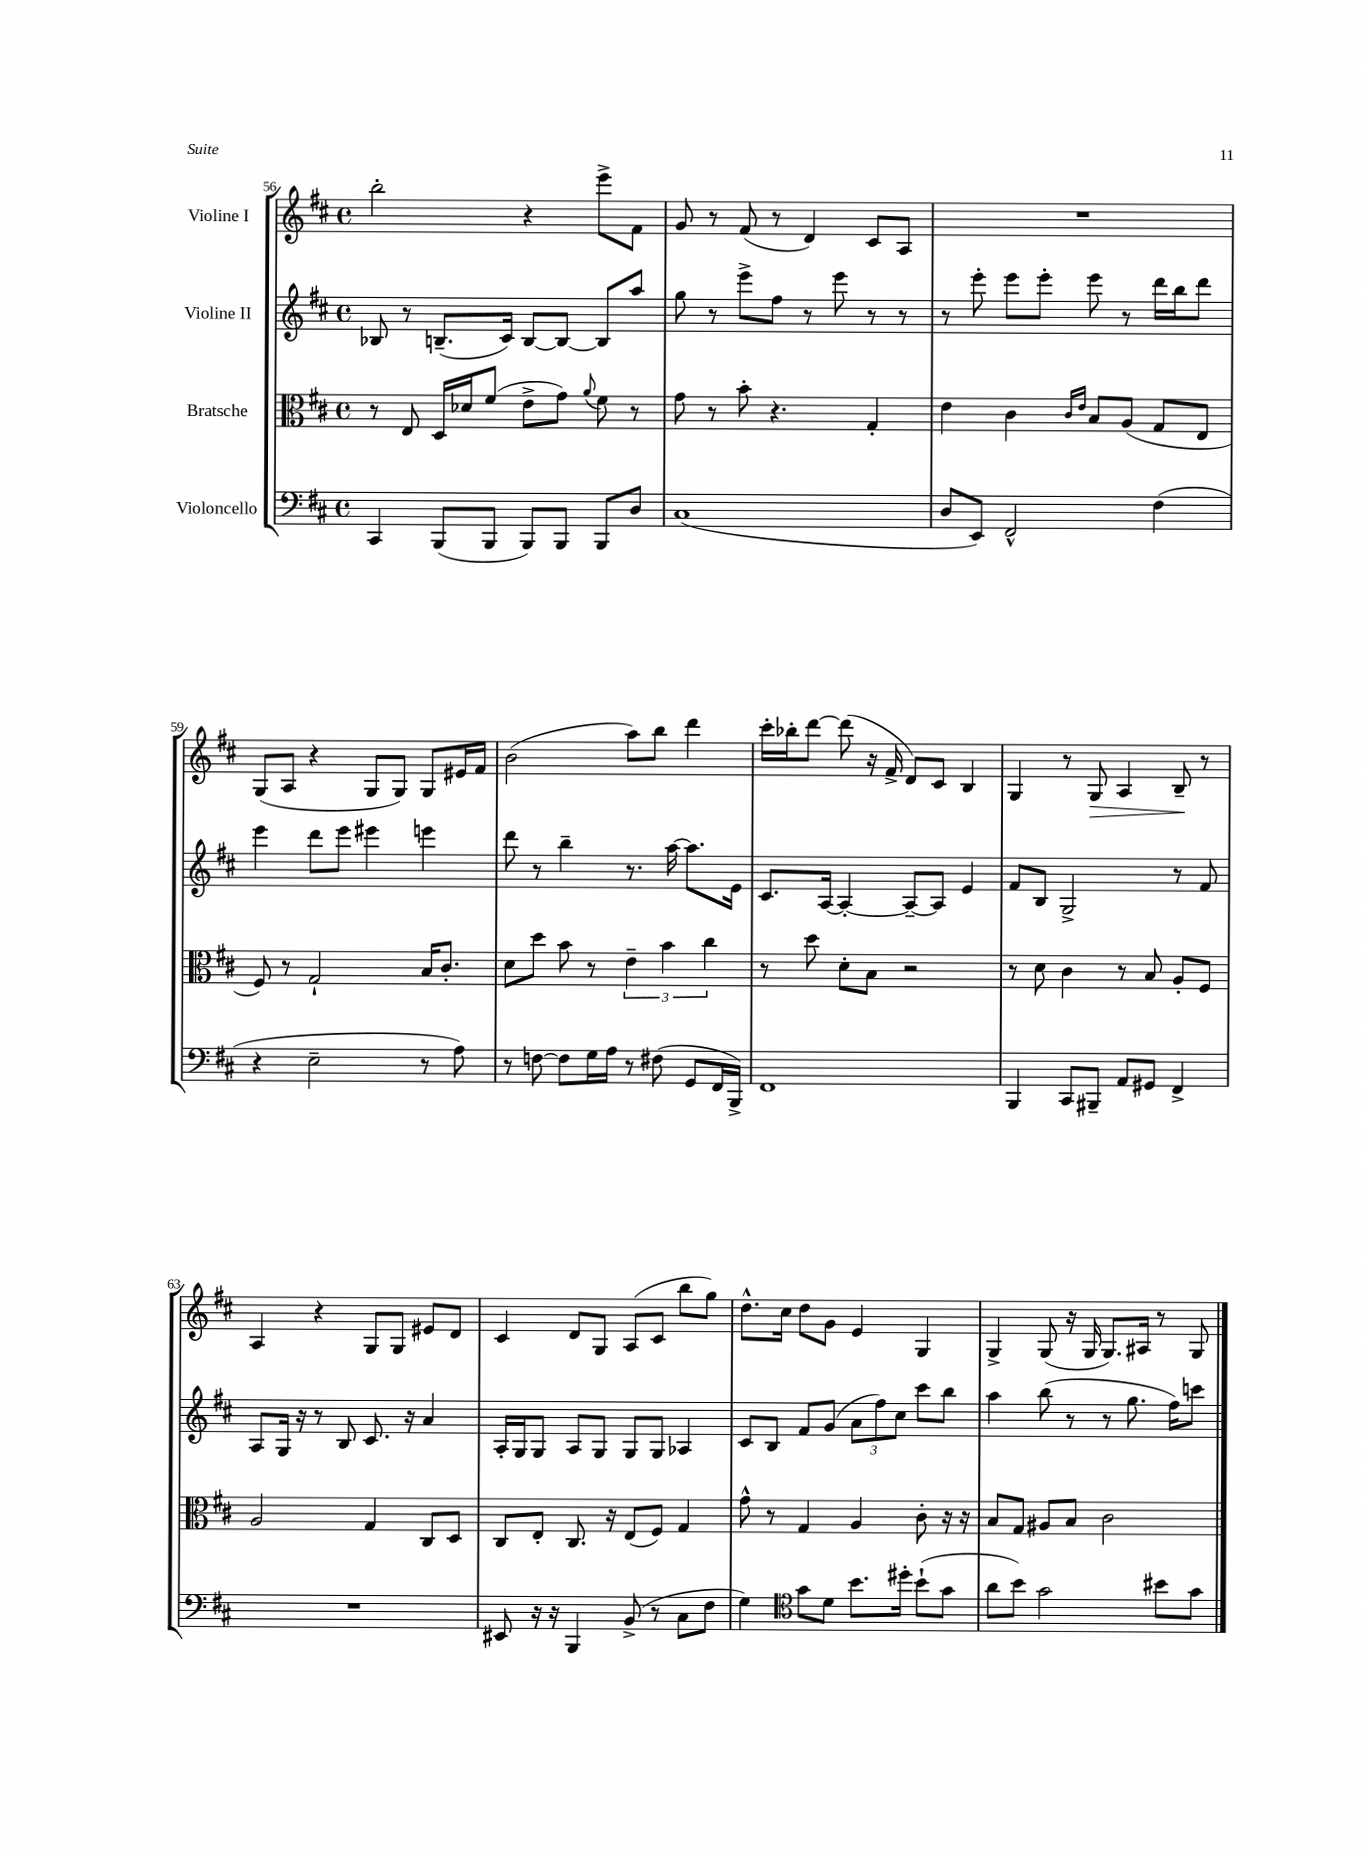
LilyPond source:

<<
\new StaffGroup <<
\new Staff = "s0" \with { instrumentName = "Violine I" } {
    \clef treble \key d \major \defaultTimeSignature \time 4/4
    \autoBeamOff b''2-. r4 e'''8[-> fis'8] |
    g'8 r8 fis'8( r8 d'4) cis'8[ a8] |
    R1 |
    g8[( a8] r4 g8[ g8]) g8[ eis'16 fis'16] |
    b'2( a''8[) b''8] d'''4 |
    cis'''16[-. bes''16-. d'''8]~ d'''8( r16 fis'16-> d'8[) cis'8] b4 |
    g4 r8 g8\> a4 b8--\! r8 |
    a4 r4 g8[ g8] eis'8[ d'8] |
    cis'4 d'8[ g8] a8[( cis'8] b''8[ g''8]) |
    d''8.[-^ cis''16] d''8[ g'8] e'4 g4 |
    g4-> g8( r16 g16 g8.[) ais16] r8 g8 \bar "|." |
}
\new Staff = "s1" \with { instrumentName = "Violine II" } {
    \clef treble \key d \major \defaultTimeSignature \time 4/4
    \autoBeamOff bes8 r8 b8.[--( cis'16]) b8[~ b8]~ b8[ a''8] |
    g''8 r8 e'''8[-> fis''8] r8 e'''8 r8 r8 |
    r8 e'''8-. e'''8[ e'''8]-. e'''8 r8 d'''16[ b''16 d'''8] |
    e'''4 d'''8[ e'''8] eis'''4 e'''4 |
    d'''8 r8 b''4-- r8. a''16~ a''8.[ e'16] |
    cis'8.[ a16]~ a4~-. a8[~-- a8] e'4 |
    fis'8[ b8] g2-> r8 fis'8 |
    a8[ g16] r16 r8 b8 cis'8. r16 a'4 |
    a16[-. g16 g8] a8[ g8] g8[ g8] aes4 |
    cis'8[ b8] fis'8[ g'8]( \tuplet 3/2 { a'8[ fis''8) cis''8] } cis'''8[ b''8] |
    a''4 b''8( r8 r8 g''8. fis''16[) c'''8] \bar "|." |
}
\new Staff = "s2" \with { instrumentName = "Bratsche" } {
    \clef alto \key d \major \defaultTimeSignature \time 4/4
    \autoBeamOff r8 e8 d16[ des'16 fis'8]( e'8[-> g'8]) \appoggiatura { a'8 } fis'8 r8 |
    g'8 r8 b'8-. r4. g4-. |
    e'4 cis'4 \grace { cis'16[ e'16] } b8[ a8]( g8[ e8] |
    fis8) r8 g2-! b16[ cis'8.]-. |
    d'8[ d''8] b'8 r8 \tuplet 3/2 { e'4-- b'4 cis''4 } |
    r8 d''8 d'8[-. b8] r2 |
    r8 d'8 cis'4 r8 b8 a8[-. fis8] |
    a2 g4 cis8[ d8] |
    cis8[ e8]-. cis8. r16 e8[( fis8]) g4 |
    g'8-^ r8 g4 a4 cis'8-. r16 r16 |
    b8[ g8] ais8[ b8] cis'2 \bar "|." |
}
\new Staff = "s3" \with { instrumentName = "Violoncello" } {
    \clef bass \key d \major \defaultTimeSignature \time 4/4
    \autoBeamOff cis,4 b,,8[( b,,8] b,,8[) b,,8] b,,8[ d8] |
    cis1( |
    d8[ e,8]) fis,2-^ fis4( |
    r4 e2-- r8 a8) |
    r8 f8~ f8[ g16 a16] r8 fis8( g,8[ fis,16 b,,16]->) |
    fis,1 |
    b,,4 cis,8[ bis,,8]-- a,8[ gis,8] fis,4-> |
    R1 |
    eis,8 r16 r16 b,,4 b,8->( r8 cis8[ fis8] |
    g4) \clef tenor g'8[ d'8] b'8.[ dis''16]-. b'8[-!( g'8] |
    a'8[ b'8]) g'2 bis'8[ g'8] \bar "|." |
}
>>
>>
\layout { \context { \Score currentBarNumber = #56 } }
